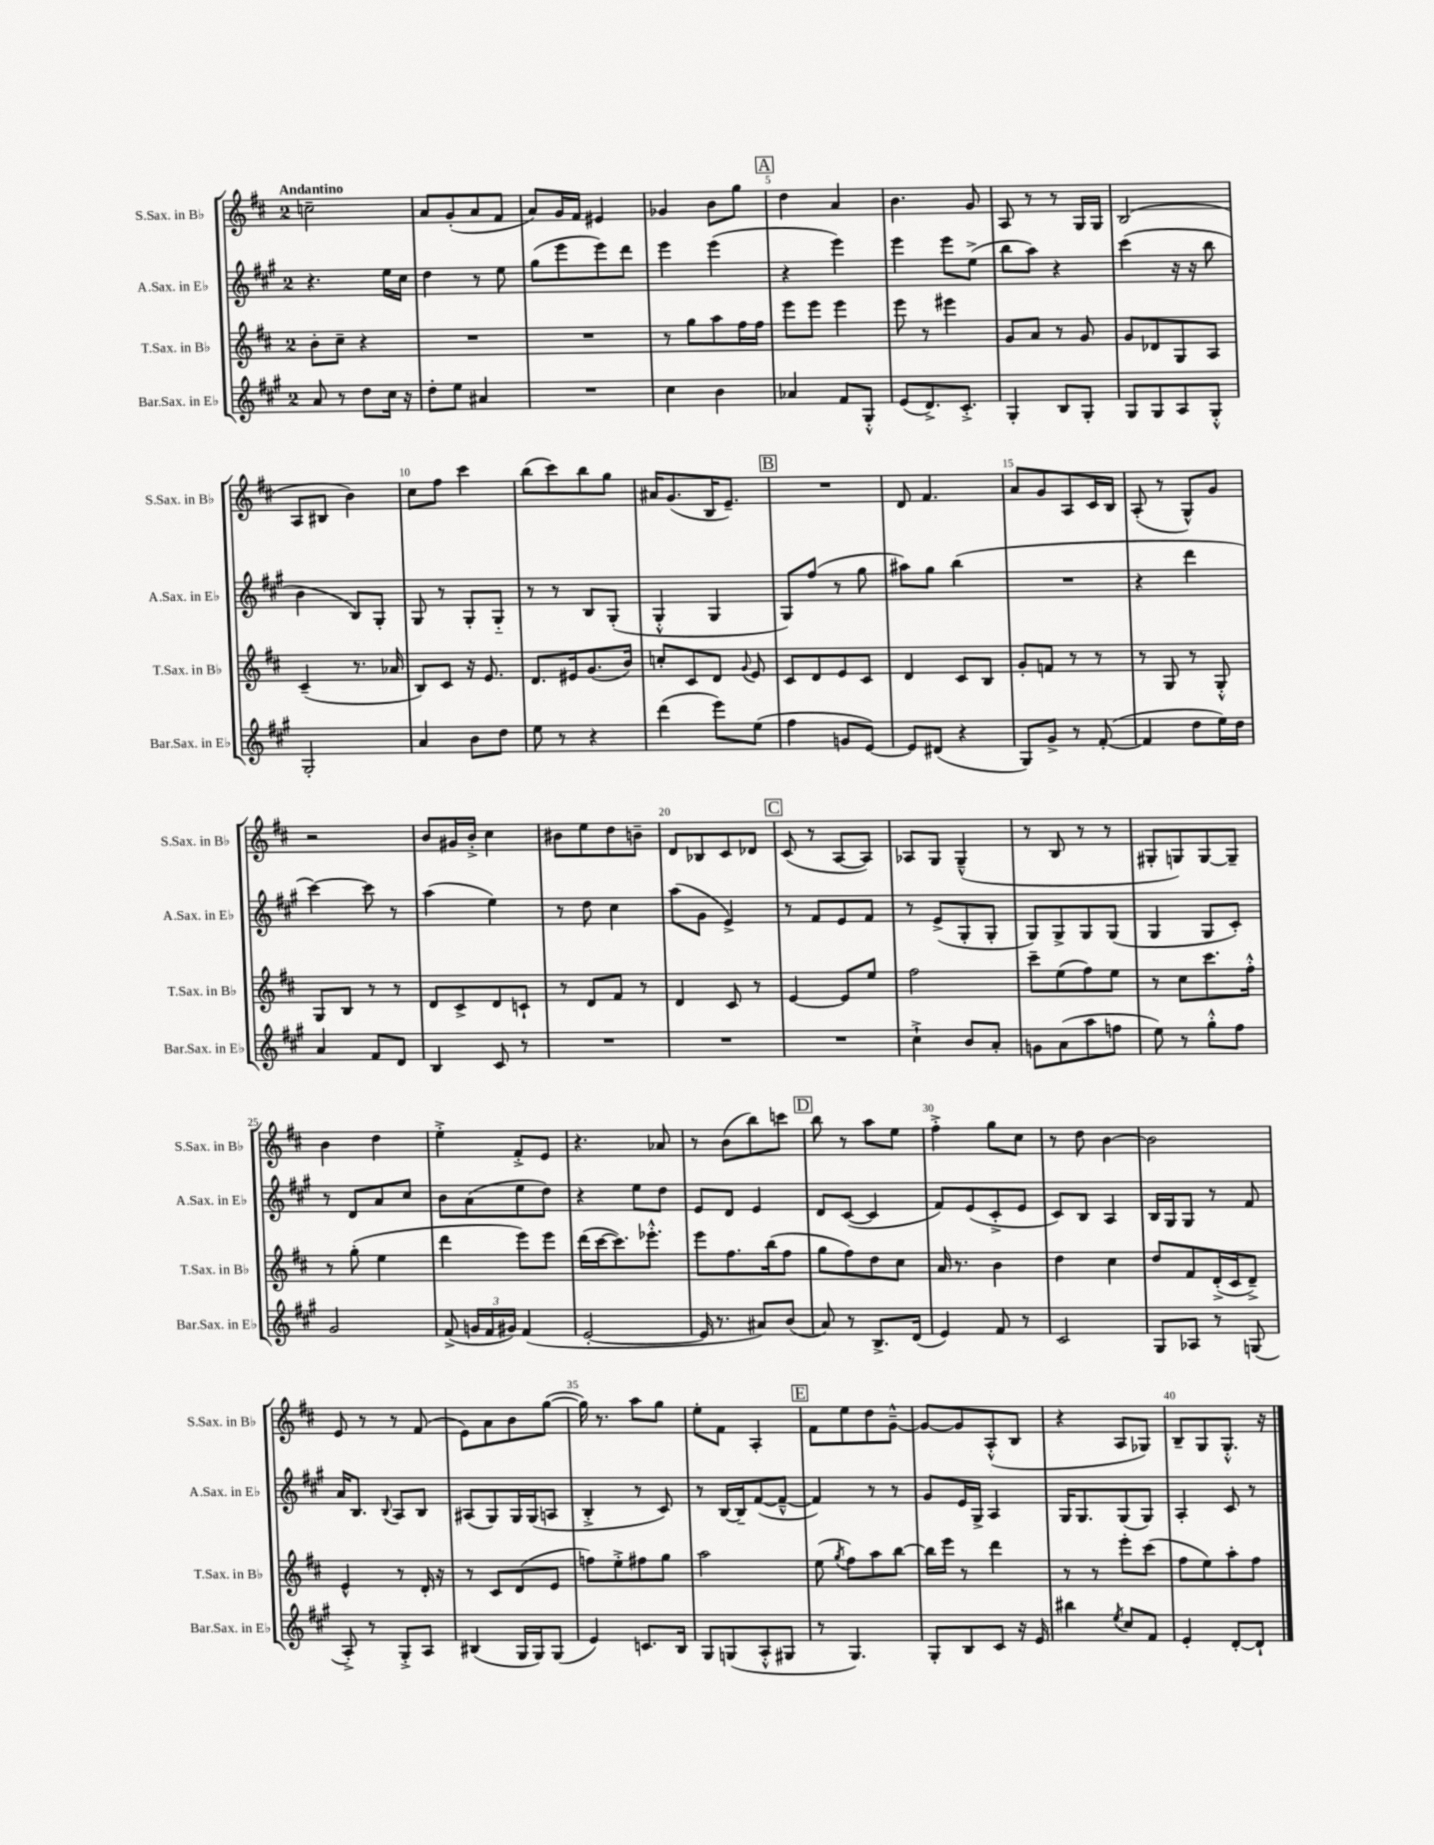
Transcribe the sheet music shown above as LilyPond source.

<<
\new StaffGroup <<
\new Staff = "s0" \with { instrumentName = "S.Sax. in Bb" shortInstrumentName = "S.Sax. in Bb" } {
    \clef treble \key d \major \once \override Staff.TimeSignature.style = #'single-digit \time 2/4 \tempo "Andantino"
    \autoBeamOff c''2-- |
    a'8[ g'8-.( a'8 fis'8] |
    a'8[) g'16 fis'16] eis'4 |
    ges'4 b'8[ g''8] |
    \mark \markup { \box "A" } d''4 a'4 |
    b'4. g'8 |
    a8 r8 r8 g16[ g16] |
    b2( |
    a8[ bis8] b'4) |
    cis''8[ fis''8] cis'''4 |
    b''8[( cis'''8) b''8 g''8] |
    ais'16[ g'8.( b16 e'8.]--) |
    \mark \markup { \box "B" } R2 |
    d'8 fis'4. |
    a'8[ g'8 a8 cis'16 b16] |
    a8-.( r8 g8[-^) g'8] |
    r2 |
    b'8[ gis'16 b'16]-.-> cis''4 |
    bis'8[ e''8 d''8 b'8]-- |
    d'8[ bes8 cis'8 des'8] |
    \mark \markup { \box "C" } cis'8( r8 a8[~ a8]) |
    aes8[ g8] g4---^( |
    r8 b8 r8 r8 |
    gis8[-. g8) g8~ g8]-- |
    b'4 d''4 |
    e''4-.-> fis'8[-.-> e'8] |
    r4. aes'8 |
    r8 b'8[( b''8) c'''8] |
    \mark \markup { \box "D" } b''8 r8 a''8[ e''8] |
    fis''4-.-> g''8[ cis''8] |
    r8 d''8 b'4~ |
    b'2 |
    e'8 r8 r8 fis'8( |
    e'8[) a'8 b'8 g''8]~( |
    g''16) r8. a''8[ g''8] |
    e''8[-. fis'8] a4-. |
    \mark \markup { \box "E" } fis'8[ e''8 d''8 g'8]~---^ |
    g'8[~ g'8 a8-.-^( b8] |
    r4 a8[ ges8]) |
    b8[-- g8 g8.]-.-^ r16 \bar "|." |
}
\new Staff = "s1" \with { instrumentName = "A.Sax. in Eb" shortInstrumentName = "A.Sax. in Eb" } {
    \clef treble \key a \major \once \override Staff.TimeSignature.style = #'single-digit \time 2/4
    \autoBeamOff r4. e''16[ cis''16] |
    d''4 r8 e''8 |
    gis''8[( e'''8 e'''8) d'''8] |
    e'''4 e'''4( |
    \mark \markup { \box "A" } r4 e'''4) |
    e'''4 e'''8[ e''8]->( |
    b''8[ a''8]) r4 |
    cis'''4( r16 r16 b''8 |
    b'4 b8[) gis8]-. |
    gis8 r8 gis8[-. gis8]-_ |
    r8 r8 b8[ gis8]-.( |
    gis4-.-^ gis4 |
    \mark \markup { \box "B" } gis8[) fis''8]( r8 gis''8 |
    ais''8[) gis''8] b''4( |
    R2 |
    r4 d'''4 |
    cis'''4~) cis'''8 r8 |
    a''4( e''4) |
    r8 d''8 cis''4 |
    a''8[( gis'8] e'4->) |
    \mark \markup { \box "C" } r8 fis'8[ e'8 fis'8] |
    r8 e'8[->( gis8-. gis8]-. |
    gis8[) gis8-> gis8 gis8]( |
    gis4 gis8[ cis'8]-.) |
    r8 d'8[ a'8 cis''8] |
    b'8[ a'8( e''8 d''8]) |
    r4 e''8[ d''8] |
    e'8[ d'8] e'4 |
    \mark \markup { \box "D" } d'8[ cis'8]~( cis'4 |
    fis'8[) e'8( cis'8-.-> e'8] |
    cis'8[) b8] a4 |
    b16[ gis16 gis8] r8 fis'8 |
    a'16[ b8.] \appoggiatura { b8 } a8[ b8] |
    ais8[( gis8) gis16 gis16( a8] |
    b4-.-> r8 cis'8) |
    r8 b16[~ b16-- fis'8~( fis'8]~---^ |
    \mark \markup { \box "E" } fis'4) r8 r8 |
    gis'8[ e'16 gis16]-> a4 |
    gis16[ gis8. gis8( gis8]) |
    a4-. cis'8 r8 \bar "|." |
}
\new Staff = "s2" \with { instrumentName = "T.Sax. in Bb" shortInstrumentName = "T.Sax. in Bb" } {
    \clef treble \key d \major \once \override Staff.TimeSignature.style = #'single-digit \time 2/4
    \autoBeamOff b'8[-. cis''8]-- r4 |
    R2 |
    R2 |
    r8 g''8[ a''8 fis''16 fis''16] |
    \mark \markup { \box "A" } e'''8[ e'''8] e'''4 |
    e'''8 r8 eis'''4 |
    g'8[ a'8] r8 g'8 |
    g'8[ des'8 g8 a8] |
    cis'4--( r8. aes'16 |
    b8[) cis'8] r16 e'8. |
    d'8.[ eis'16 g'8.( b'16]) |
    c''8[-. cis'8 d'8] \appoggiatura { g'8 } e'8 |
    \mark \markup { \box "B" } cis'8[ d'8 e'8 cis'8] |
    d'4 cis'8[ b8] |
    g'8[-. f'8] r8 r8 |
    r8 g8 r8 g8-.-^ |
    g8[ b8] r8 r8 |
    d'8[ cis'8-> d'8 c'8]-! |
    r8 d'8[ fis'8] r8 |
    d'4 cis'8 r8 |
    \mark \markup { \box "C" } e'4~ e'8[ e''8] |
    fis''2 |
    cis'''8[-- e''8( fis''8) e''8] |
    r8 cis''8[ cis'''8. fis''16]-.-^ |
    r8 g''8-.( e''4 |
    d'''4 e'''8[) e'''8] |
    d'''16[( cis'''16~ cis'''8.) ees'''8.]-.-^ |
    e'''8[ fis''8. b''16( fis''8] |
    \mark \markup { \box "D" } g''8[ fis''8) d''8 cis''8] |
    a'16 r8. b'4 |
    d''4 cis''4 |
    d''8[ fis'8 d'16-.->( cis'16 d'8]--->) |
    e'4-^ r8 d'16-. r16 |
    r8 cis'8[ d'8( e'8] |
    f''8[) e''8-.-> fis''8 g''8] |
    a''2 |
    \mark \markup { \box "E" } e''8( \acciaccatura { g''8 } fis''8[) a''8 b''8]~ |
    b''16[ e'''16] r8 d'''4 |
    r8 r8 e'''8[-. cis'''8]( |
    fis''8[ e''8) a''8-. fis''8] \bar "|." |
}
\new Staff = "s3" \with { instrumentName = "Bar.Sax. in Eb" shortInstrumentName = "Bar.Sax. in Eb" } {
    \clef treble \key a \major \once \override Staff.TimeSignature.style = #'single-digit \time 2/4
    \autoBeamOff a'8 r8 d''8[ cis''16] r16 |
    d''8[-. e''8] ais'4 |
    R2 |
    cis''4 b'4 |
    \mark \markup { \box "A" } aes'4 fis'8[ gis8]-.-^ |
    e'8[( d'8.->) cis'8.]-.-> |
    gis4-. b8[ gis8]-. |
    gis8[ gis8 a8 gis8]-.-^ |
    gis2-. |
    a'4 b'8[ d''8] |
    e''8 r8 r4 |
    d'''4( e'''8[) e''8]( |
    \mark \markup { \box "B" } fis''4 g'8[ e'8]~) |
    e'8[ dis'8]( r4 |
    gis8[) gis'8]-> r8 fis'8~-.( |
    fis'4 d''8[ e''16) d''16] |
    a'4 fis'8[ d'8] |
    b4 cis'8 r8 |
    R2 |
    R2 |
    \mark \markup { \box "C" } R2 |
    cis''4-!-> b'8[ a'8]-. |
    g'8[ a'8( a''8 f''8] |
    e''8) r8 gis''8[-.-^ fis''8] |
    gis'2 |
    fis'8->( \tuplet 3/2 { g'16[ fis'16 gis'16]) } fis'4( |
    e'2~-. |
    e'16 r8. ais'8[) b'8]( |
    \mark \markup { \box "D" } a'8) r8 b8.[-> d'16]( |
    e'4) fis'8 r8 |
    cis'2 |
    gis8[ aes8] r8 g8( |
    a8-.->) r8 gis8[-.-> a8] |
    bis4( gis16[ gis16) gis8]( |
    e'4) c'8.[ b16] |
    gis8[ g8( a8-.-^ gis8] |
    \mark \markup { \box "E" } r8 gis4.) |
    gis8[-. b8 cis'8] r16 e'16 |
    bis''4 \acciaccatura { e''8 } cis''8[ fis'8] |
    e'4-. d'8[~-. d'8]-! \bar "|." |
}
>>
>>
\layout { \context { \Score \override BarNumber.break-visibility = ##(#f #t #t) barNumberVisibility = #(every-nth-bar-number-visible 5) } }
